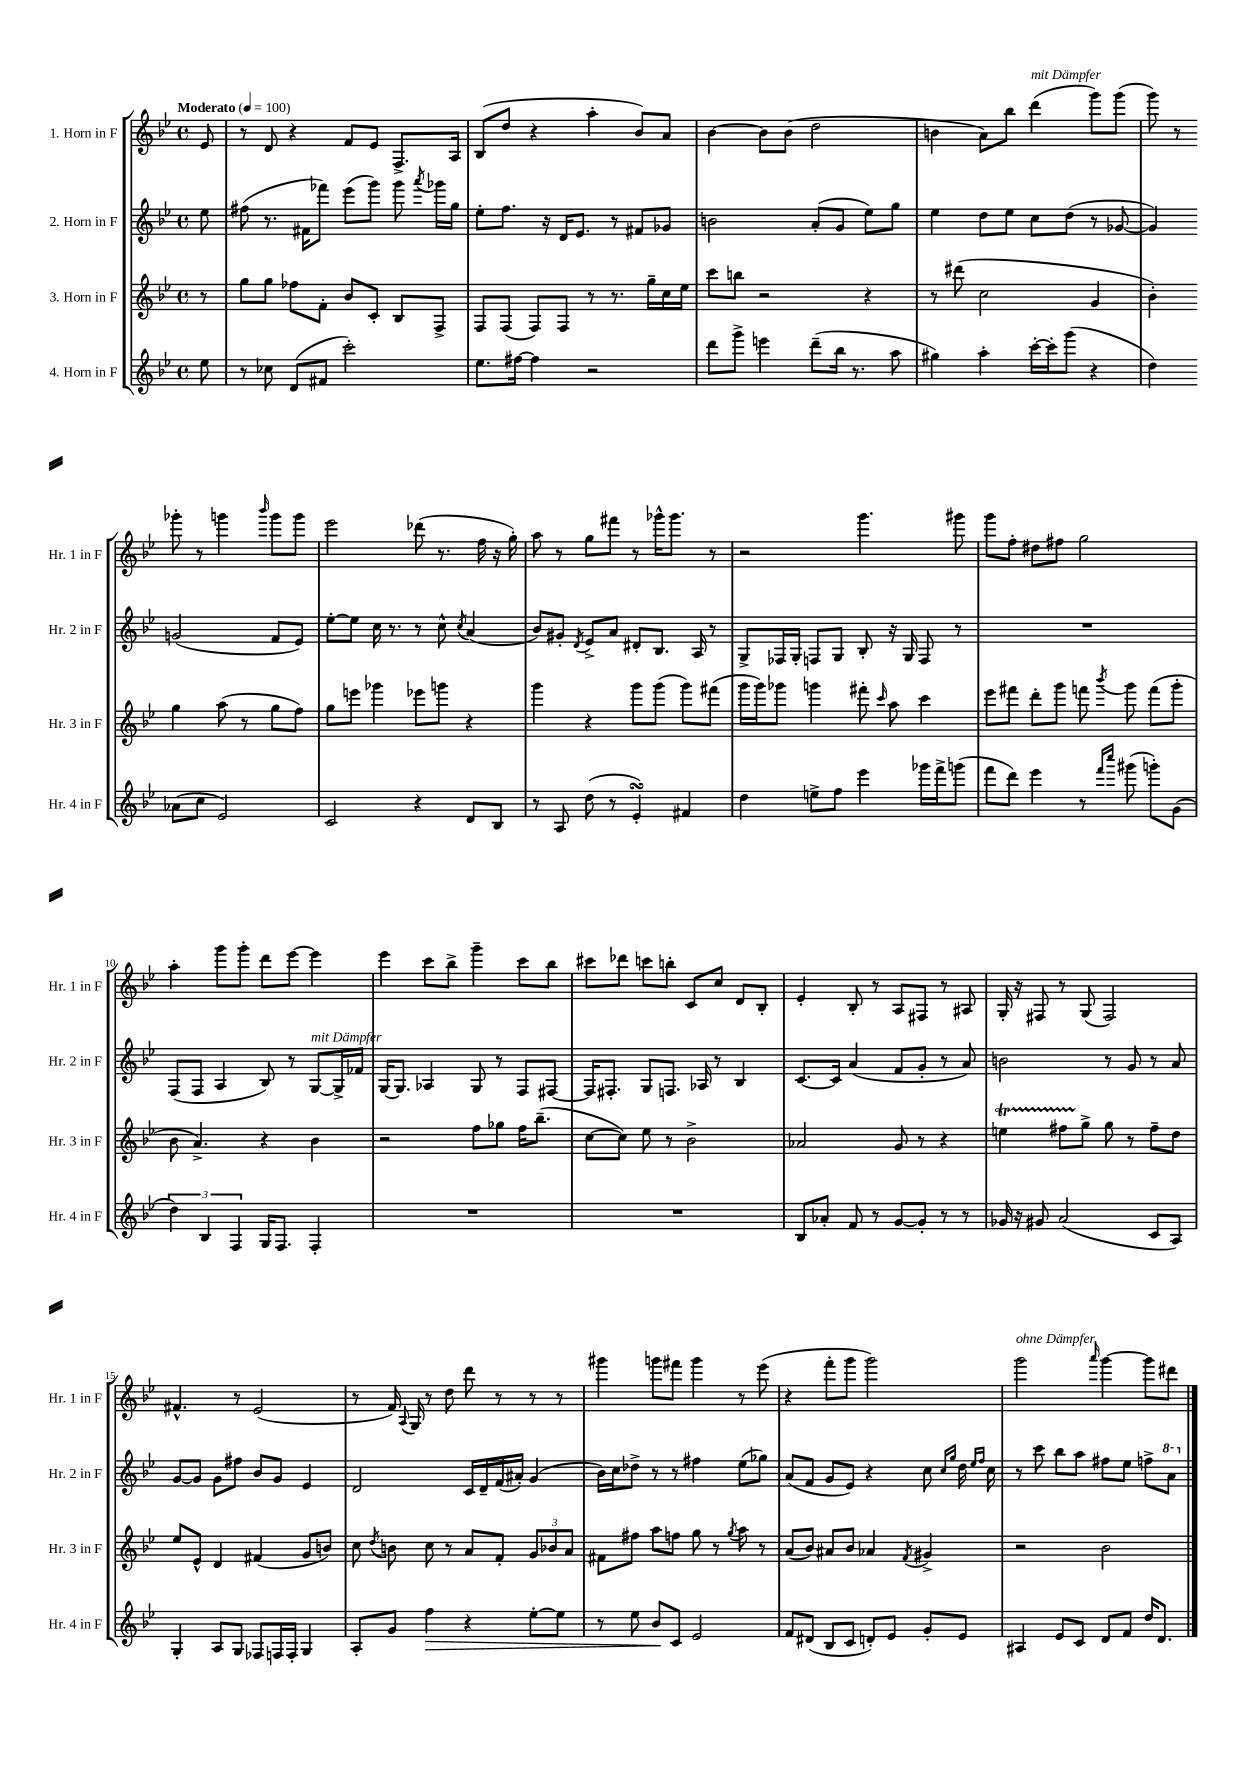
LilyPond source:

<<
\new StaffGroup <<
\new Staff = "s0" \with { instrumentName = "1. Horn in F" shortInstrumentName = "Hr. 1 in F" } {
    \clef treble \key bes \major \defaultTimeSignature \time 4/4 \partial 8 \tempo "Moderato" 4 = 100
    \autoBeamOff ees'8 |
    r8 d'8 r4 f'8[ ees'8] f8.[-> a16] |
    bes8[( d''8] r4 a''4-. bes'8[) a'8] |
    bes'4~ bes'8[ bes'8]( d''2 |
    b'4 a'8[) bes''8] d'''4^\markup { \italic "mit Dämpfer" }( g'''8[) g'''8]( |
    g'''8) r8 ges'''8-. r8 g'''4 \grace { bes'''16 } g'''8[ g'''8] |
    ees'''2 des'''8( r8. f''16 r16 g''16-.) |
    a''8 r8 g''8[ fis'''8] r8 ges'''16[-^ ges'''8.] r8 |
    r2 g'''4. gis'''8 |
    g'''8[ f''8]-. dis''8[ fis''8] g''2 |
    a''4-. g'''8[ g'''8]-. d'''8[ ees'''8]~ ees'''4 |
    ees'''4 c'''8[ bes''8]-> g'''4-- c'''8[ bes''8] |
    cis'''8[ des'''8] c'''8[ b''8]-. c'8[ c''8] d'8[ bes8]-. |
    ees'4-. bes8-. r8 a8[ fis8] r8 ais8 |
    g16-. r16 fis8 r8 g8( fis2) |
    fis'4.-^ r8 ees'2( |
    r8 f'16) \appoggiatura { a8 } g16 r8 d''8 d'''8 r8 r8 r8 |
    gis'''4 g'''8[ fis'''8] g'''4 r8 ees'''8( |
    r4 f'''8[-. g'''8] g'''2) |
    g'''2^\markup { \italic "ohne Dämpfer" } \grace { a'''16 } g'''4~ g'''8[ dis'''8] \bar "|." |
}
\new Staff = "s1" \with { instrumentName = "2. Horn in F" shortInstrumentName = "Hr. 2 in F" } {
    \clef treble \key bes \major \defaultTimeSignature \time 4/4 \partial 8
    \autoBeamOff ees''8 |
    fis''8( r8. fis'16[ fes'''8]) ees'''8[( g'''8]) g'''8 \acciaccatura { a'''8 } ges'''16[ g''16] |
    ees''8[-. f''8.] r16 d'16[ ees'8.] r8 fis'8[ ges'8] |
    b'2 a'8[-.( g'8] ees''8[) g''8] |
    ees''4 d''8[ ees''8] c''8[ d''8]( r8 ges'8~ |
    ges'4) g'2( f'8[ ees'8]) |
    ees''8[~-. ees''8] c''16 r8. r8 c''8-^ \acciaccatura { c''8 } a'4( |
    bes'8[) gis'8]-. \acciaccatura { d'8 } ees'8[-> a'8] dis'8[-. bes8.] a16 r8 |
    g8[-> fes16 g16]-. f8[ g8] bes8-. r16 g16 f8 r8 |
    R1 |
    f8[( f8] a4 bes8) r8 g8[~^\markup { \italic "mit Dämpfer" } g16-> fes'16] |
    g16[~ g8.] aes4 g8 r8 f8[ fis8]~ |
    fis16[ fis8.]-. g8[ f8.] aes16 r8 bes4 |
    c'8.[~ c'16] a'4( f'8[ g'8]-. r8 a'8) |
    b'2 r8 g'8 r8 a'8 |
    g'8[~ g'8] g'8[ fis''8] bes'8[ g'8] ees'4 |
    d'2 c'16[ d'16-- f'16( ais'16]-.) g'4( |
    bes'16[) c''16 des''8]-> r8 r8 fis''4 ees''8[( ges''8]) |
    a'8[( f'8] g'8[ ees'8]) r4 c''8 \grace { c''16[ g''16] } d''16 \grace { ees''16[ f''16] } c''16 |
    r8 c'''8 bes''8[ a''8] fis''8[ ees''8] f''8[-> \ottava #1 a''8] \ottava #0 \bar "|." |
}
\new Staff = "s2" \with { instrumentName = "3. Horn in F" shortInstrumentName = "Hr. 3 in F" } {
    \clef treble \key bes \major \defaultTimeSignature \time 4/4 \partial 8
    \autoBeamOff r8 |
    g''8[ g''8] fes''8[ f'8]-. bes'8[ c'8]-. bes8[ f8]-> |
    f8[ f8]( f8[) f8] r8 r8. g''16[-- c''16 ees''16] |
    c'''8[ b''8] r2 r4 |
    r8 dis'''8( c''2 g'4 |
    bes'4-.) g''4 a''8( r8 g''8[ f''8]) |
    g''8[ e'''8] ges'''4 ees'''8[ g'''8] r4 |
    g'''4 r4 g'''8[ g'''8]( g'''8[) fis'''8]( |
    g'''16[ g'''16) ges'''8] g'''4 fis'''8-. \grace { c'''16 } a''8 c'''4 |
    ees'''8[ fis'''8] d'''8[-. g'''8] f'''8 \acciaccatura { bes'''8 } g'''8 f'''8[( g'''8]-. |
    bes'8 a'4.->) r4 bes'4 |
    r2 f''8[ ges''8] f''16[ bes''8.]--( |
    c''8[~ c''8]) ees''8 r8 bes'2-> |
    aes'2 g'8 r8 r4 |
    e''4\startTrillSpan fis''8[ g''8]->\stopTrillSpan g''8 r8 fis''8[-- d''8] |
    ees''8[ ees'8]-^ d'4 fis'4( g'8[ b'8]) |
    c''8 \acciaccatura { d''8 } b'8 c''8 r8 a'8[ f'8]-. \tuplet 3/2 { g'8[ bes'8 a'8] } |
    fis'8[ fis''8] a''8[ f''8] g''8 r8 \acciaccatura { g''8 } a''8 r8 |
    a'8[( bes'8]) ais'8[ bes'8] aes'4 \acciaccatura { f'8 } gis'4-> |
    r2 bes'2 \bar "|." |
}
\new Staff = "s3" \with { instrumentName = "4. Horn in F" shortInstrumentName = "Hr. 4 in F" } {
    \clef treble \key bes \major \defaultTimeSignature \time 4/4 \partial 8
    \autoBeamOff ees''8 |
    r8 ces''8 d'8[( fis'8] c'''2-.) |
    ees''8.[ fis''16]~ fis''4 r2 |
    d'''8[ g'''8]-> e'''4 d'''8[--( bes''16] r8. a''8 |
    gis''4) a''4-. c'''16[~-. c'''16-. g'''8]( r4 |
    d''4) aes'8[( c''8] ees'2) |
    c'2 r4 d'8[ bes8] |
    r8 a8 d''8( r8 ees'4-.\turn) fis'4 |
    d''4 e''8[-> f''8] ees'''4 ges'''16[ f'''16-> g'''8]( |
    f'''8[ d'''8]) ees'''4 r8 \grace { f'''16[ c''''16] } gis'''8( g'''8[-.) g'8]( |
    \tuplet 3/2 { d''4) bes4 f4 } g16[ f8.] f4-. |
    R1 |
    R1 |
    bes8[ aes'8]-. f'8 r8 g'8[~ g'8]-. r8 r8 |
    ges'16 r16 gis'8 a'2( c'8[ a8]) |
    g4-. a8[ g8] fes8[ f16 f16]-. g4 |
    a8[-. g'8] f''4\> r4 ees''8[~-. ees''8] |
    r8 ees''8 bes'8[\! c'8] ees'2 |
    f'8[ dis'8]( bes8[ c'8] d'8[-.) ees'8] g'8[-. ees'8] |
    ais4 ees'8[ c'8] d'8[ f'8] d''16[ d'8.] \bar "|." |
}
>>
>>
